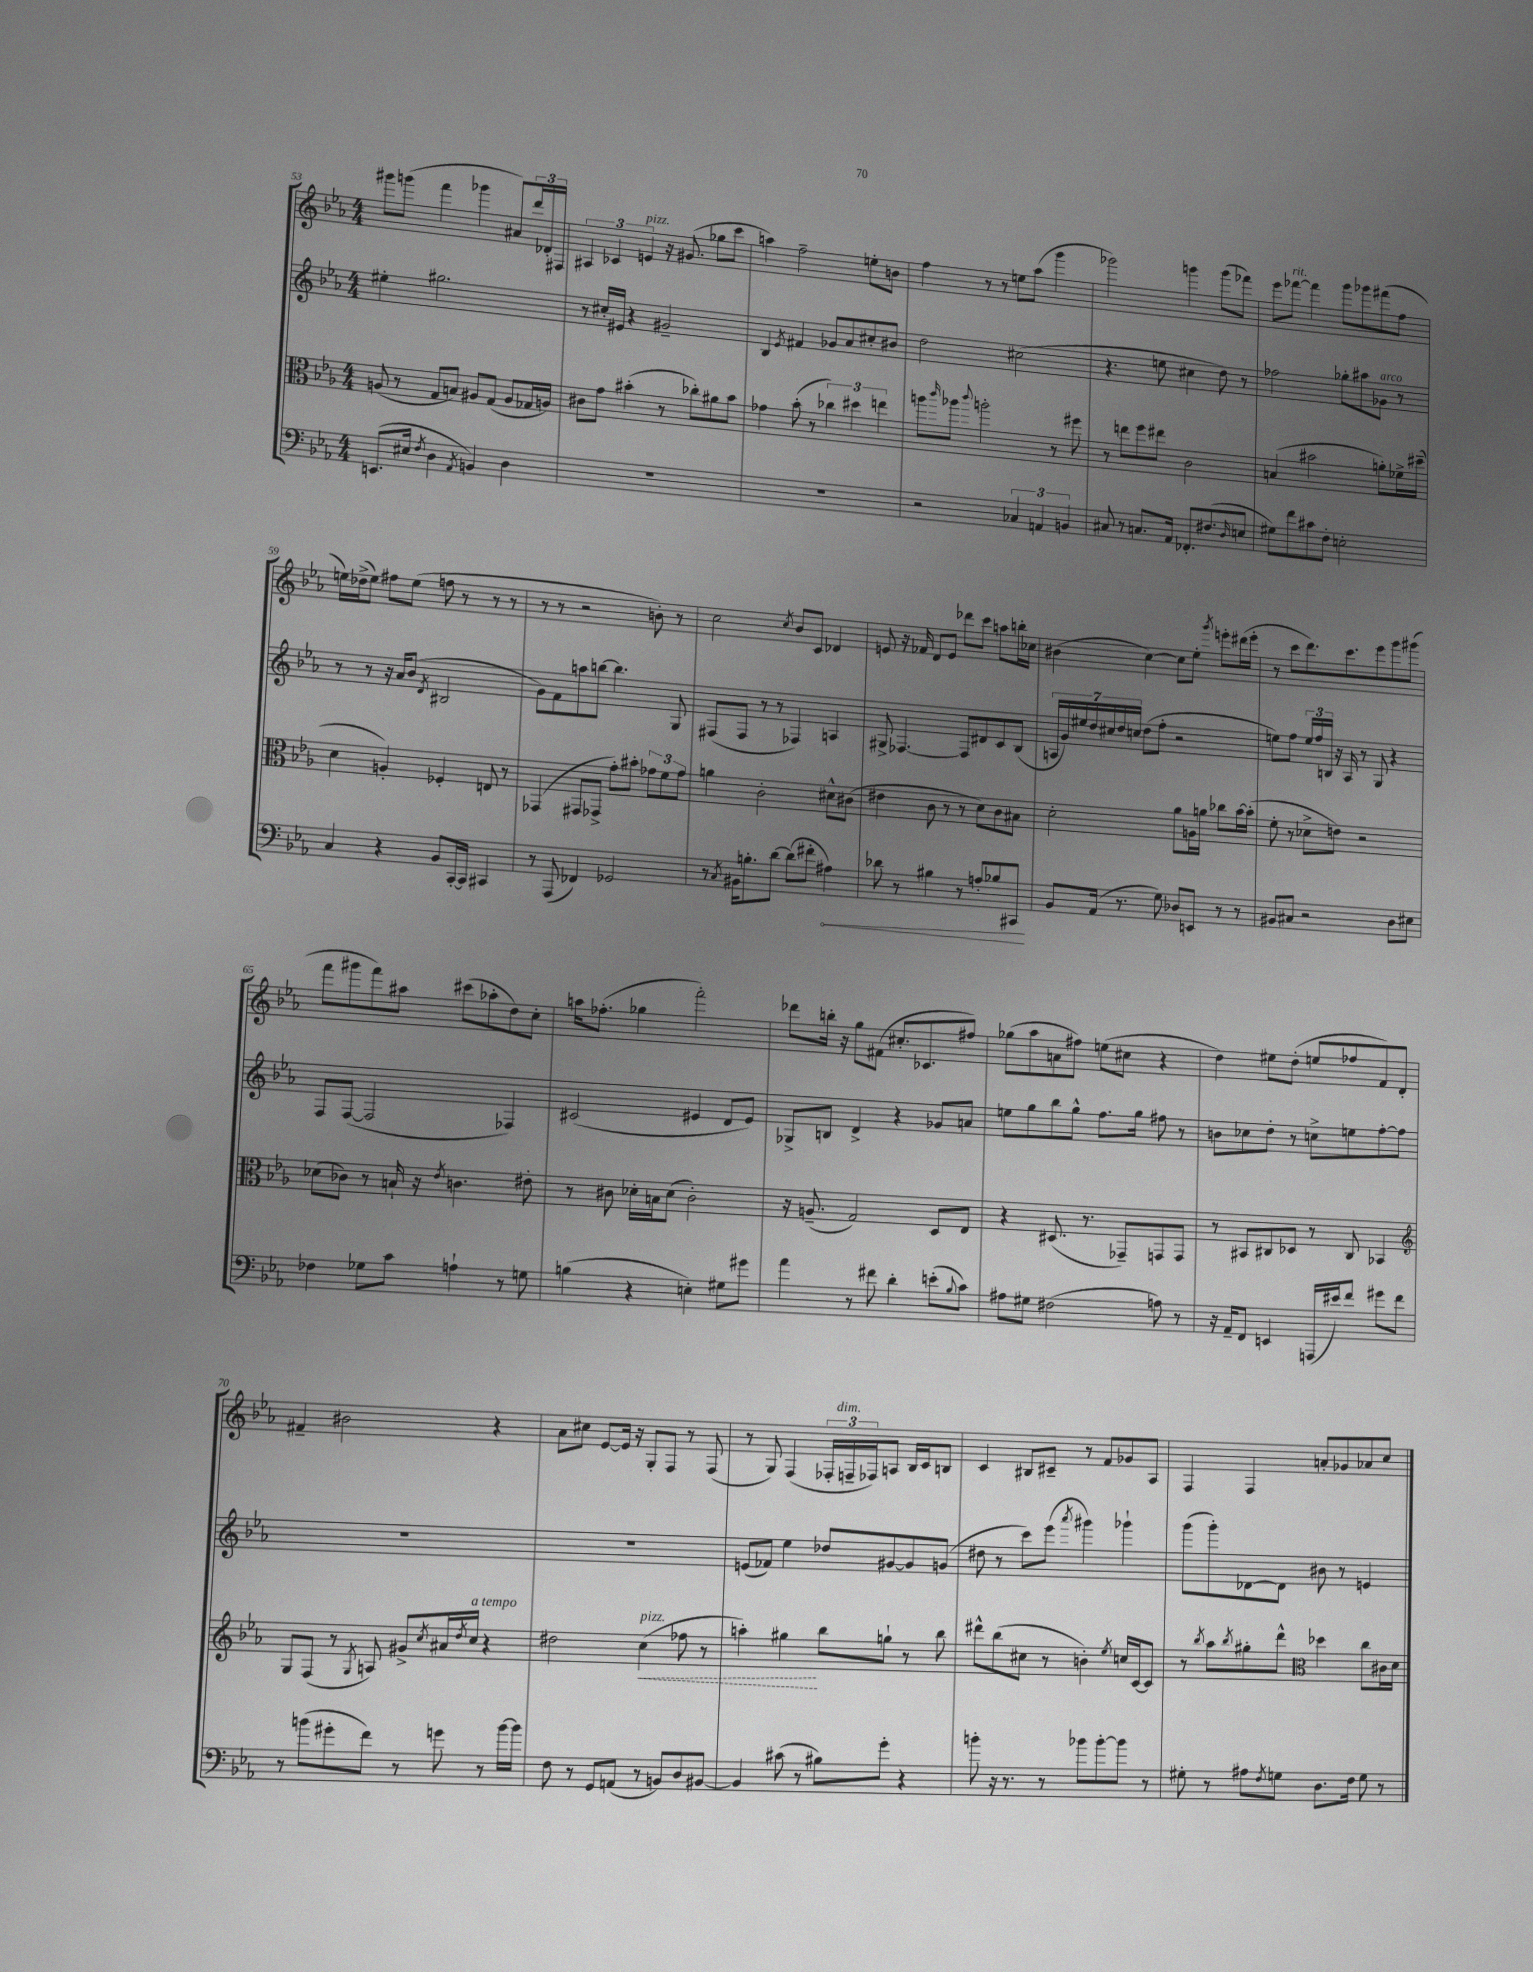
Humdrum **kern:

**kern	**kern	**kern	**kern
*staff4	*staff3	*staff2	*staff1
*clefF4	*clefC3	*clefG2	*clefG2
*k[b-e-a-]	*k[b-e-a-]	*k[b-e-a-]	*k[b-e-a-]
*M4/4	*M4/4	*M4/4	*M4/4
(8.EE	(8A	4ee#'	8ggg#
.	8r	.	(8ggg
16E#	.	.	.
8qF	.	.	.
4D	8G	2.gg#	4fff
.	8B)	.	.
8qAA-	.	.	.
4BB)	8A#	.	4ggg-
.	(8G	.	.
4D	8A#	.	8a#)
.	16G-	.	24ddd
.	.	.	24d-'
.	16A)	.	.
.	.	.	24F#
=	=	=	=
1r	8c#	8r	6A#
.	8g	16cc#'	.
.	.	.	6c-
.	.	16e#	.
.	(4b#'	4r	.
.	.	.	6e
.	8r	2g#~	16r
.	.	.	(8.g#
.	8cc-')	.	.
.	8a#	.	8gg-
.	8b#	.	8ccc
=	=	=	=
1r	4g-	4B-	4aa)
.	.	8qe-	.
.	(8b-'	4f#	2ff~
.	8r	.	.
.	6cc-)	8g-	.
.	.	8a-	.
.	6dd#	.	.
.	.	8cc#'	8ee'
.	6ee	.	.
.	.	8b#	8b
=	=	=	=
2r	8aa	2dd	4ff
.	16qqccc	.	.
.	8aa-	.	.
.	8qqccc	.	.
.	2aa'	.	8r
.	.	.	8r
6C-	.	(2cc#	8ee
.	.	.	(8aa-
6AA	.	.	.
.	8r	.	4ggg
6BB	.	.	.
.	8ff#	.	.
=	=	=	=
8C#	8r	4.r	2ggg-)
8r	8ee	.	.
8.C	8ff	.	.
.	8ee#	8ee	.
16AA-	.	.	.
8.FF-'	2c	4cc#	4ggg
(8.F#	.	.	.
.	.	8dd)	(8ggg
16qqD	.	.	.
8E	.	8r	8fff-)
=	=	=	=
8G#)	(4B	2ff-	8eee-
8f	.	.	[8fff-
8c#	2b#	.	4fff-]
8F'	.	.	.
2E'	.	8gg-'	8ggg
.	.	8aa#	8ggg-
.	8a')	8g-	(8fff#
.	16f-^	8r	8ff
.	(16dd#~	.	.
=	=	=	=
4C	4d	8r	16ee)
.	.	.	(16dd-^
.	.	8r	8ee)
4r	4A')	16r	8ff#
.	.	16a-	.
.	.	(8b-	(8ee
.	.	8qd	.
8BB-	4F-'	2B#	8ff
[16CC'	.	.	8r
16CC]	.	.	.
4CC#	8E	.	8r
.	8r	.	8r
=	=	=	=
8r	(4GG-	8g)	8r
(8AAA-	.	8f	8r
4FF-)	8GG#	8aa	2r
.	8GG-^	[8bb	.
2GG-	8g')	4.bb]	.
.	8b#'	.	.
.	12g-	.	8b')
.	12f	.	.
.	.	8G	8r
.	12g-	.	.
=	=	=	=
8r	4a	(8F#	2cc
8qC	.	.	.
16BB#	.	8F#	.
8.B'	.	.	.
.	2c'	8r	.
[8d	.	8r	.
.	.	.	8qcc
(8d]	.	4F-)	8b-
8f#'	.	.	8c
4A#)	8d#^^	4A	4d-
.	(8c#	.	.
=	=	=	=
8d-	4e#	8G#^	8e
8r	.	[4.F-	16r
.	.	.	16f-
4B#	8c	.	8d
.	8r	.	8e
8r	8r	8F-]	8ddd-
8A'	8d)	8d#	8ccc
8B-	8c	8c	8aa
8CC#	8B#	(8B-	16bb'
.	.	.	16cc-
=	=	=	=
8BB-	2d'	28A	(4b#
.	.	28g)	.
.	.	28ee#	.
.	.	28dd	.
(16AA-	.	.	.
.	.	28cc#	.
.	.	28dd	.
8.r	.	.	.
.	.	28cc	.
.	.	(8dd	[4cc)
8G)	.	8ff'	.
8D-	8a-	2r	8cc]
8EE	16A	.	8ee-'
.	16a	.	.
.	.	.	8qggg
8r	8cc-	.	8eee'
8r	[16b-	.	(16ddd#
.	(16b-']	.	16eee'
=	=	=	=
8BB#	8f'	8ee)	8r
8C#	8r	8ff	8ccc
2r	8d-^	24ee	8.ddd)
.	.	24ff	.
.	.	24B	.
.	8e)	16r	.
.	.	16A-	8.ccc
.	2r	8r	.
.	.	8G	8eee-
8D	.	4r	8ggg
8E#	.	.	(8ggg#
=	=	=	=
4F-	(8d-	8F	8fff
.	8c-)	([8F	8ggg#
8G-	8r	2F]	8fff)
8c	16B`	.	8aa#
.	16r	.	.
.	8qe-	.	.
4A`	4.c	.	(8ccc#
.	.	.	8aa-'
8r	.	4F-)	8dd)
8G	8e#'	.	8cc'
=	=	=	=
(4B	8r	(2c#	16aa
.	.	.	(8.ff-'
.	8c#	.	.
4r	16d-'	.	4gg-
.	16B	.	.
.	(8d-	.	.
4E')	2c#')	4e#	2fff')
8G#	.	8d	.
8g#	.	8e#)	.
=	=	=	=
4a-	16r	8G-^	8ddd-
.	(8.A~	.	.
.	.	8B	16bb'
.	.	.	16r
8r	2G)	4d^	8gg
8f#	.	.	(8f#
4d'	.	4r	8.cc#'
.	.	.	8.c-
(8e'	8D	8g-	.
8qqB-	.	.	.
8c)	8E-	8a	8ff#)
=	=	=	=
8A#	4r	8ee	(8gg-
8G#	.	8gg	8aa-
(2F#	(8.D#	8bb-	8a
.	.	8gg^^	8ff#)
.	8.r	.	.
.	.	8.ff	(8ee
.	8GG-~)	.	8cc#
.	.	16gg	.
8A)	8GG	8ff#	4r
8r	8GG	8r	.
=	=	=	=
16r	8r	8b	4dd)
16AA-~	.	.	.
8FF	8BB#	8cc-	.
4EE	8C#	8dd'	8ee#
.	8D-	8r	(8dd'
(16AAA	8r	8cc^	8ee
16e#)	.	.	.
8f	8C#	8ee	8ff-
8g#	4BB-	[8ff'	8f)
8f	.	8ff]	8d'
=	=	=	=
*	*clefG2	*	*
8r	8G	1r	4f#~
(8b	(8F	.	.
8g#'	8r	.	2b#
.	8qG	.	.
8f)	8A)	.	.
8r	8g#^	.	.
.	8qcc	.	.
8g	16a#	.	.
.	8qdd	.	.
.	16cc	.	.
8r	4r	.	4r
[16b	.	.	.
16b]	.	.	.
=	=	=	=
8F	2dd#	1r	8a-
8r	.	.	8cc#
8GG	.	.	[8e-
(8AA	.	.	16e-]
.	.	.	16r
8r	(4cc	.	8G'
8BB)	.	.	8F
8D	8ff-	.	8r
[8BB#	8r	.	(8F
=	=	=	=
4BB#]	4aa')	(8e	8r
.	.	8f-)	8G)
(8c#	4gg#	4ee-	(4F
8r	.	.	.
8B#)	8bb-	8dd-	24F-'
.	.	.	24F~
.	.	.	24F-)
8g'	8gg`	[8g#	8A
4r	8r	8g#]	16B-
.	.	.	16c
.	8bb-	(8g	8B
=	=	=	=
8b'	8ddd#^^	8dd#	4c
16r	(8bb-	8r	.
8.r	.	.	.
.	8cc#	8ccc)	8B#
8r	8r	(8eee-	8c#~
.	.	8qaaa-	.
8b-	4b')	4ggg#)	8r
[8b-'	.	.	8f
.	8qee-	.	.
8b-]	16cc	4ggg-`	8g-
.	[16c	.	.
8r	8c]	.	8A-
=	=	=	=
8G#'	8r	(8ggg	4F
.	8qbb-	.	.
8r	8aa-	8ggg')	.
.	8qbb-	.	.
8A#	8gg#'	[8d-	4F
8qF	.	.	.
8G	8ddd^^	8d-]	.
*	*clefC3	*	*
8.D	4dd-	8b#	8a'
.	.	8r	8g-
16F	.	.	.
8G	8cc	4e	8a-
8r	16c#	.	8cc
.	16d	.	.
==	==	==	==
*-	*-	*-	*-
